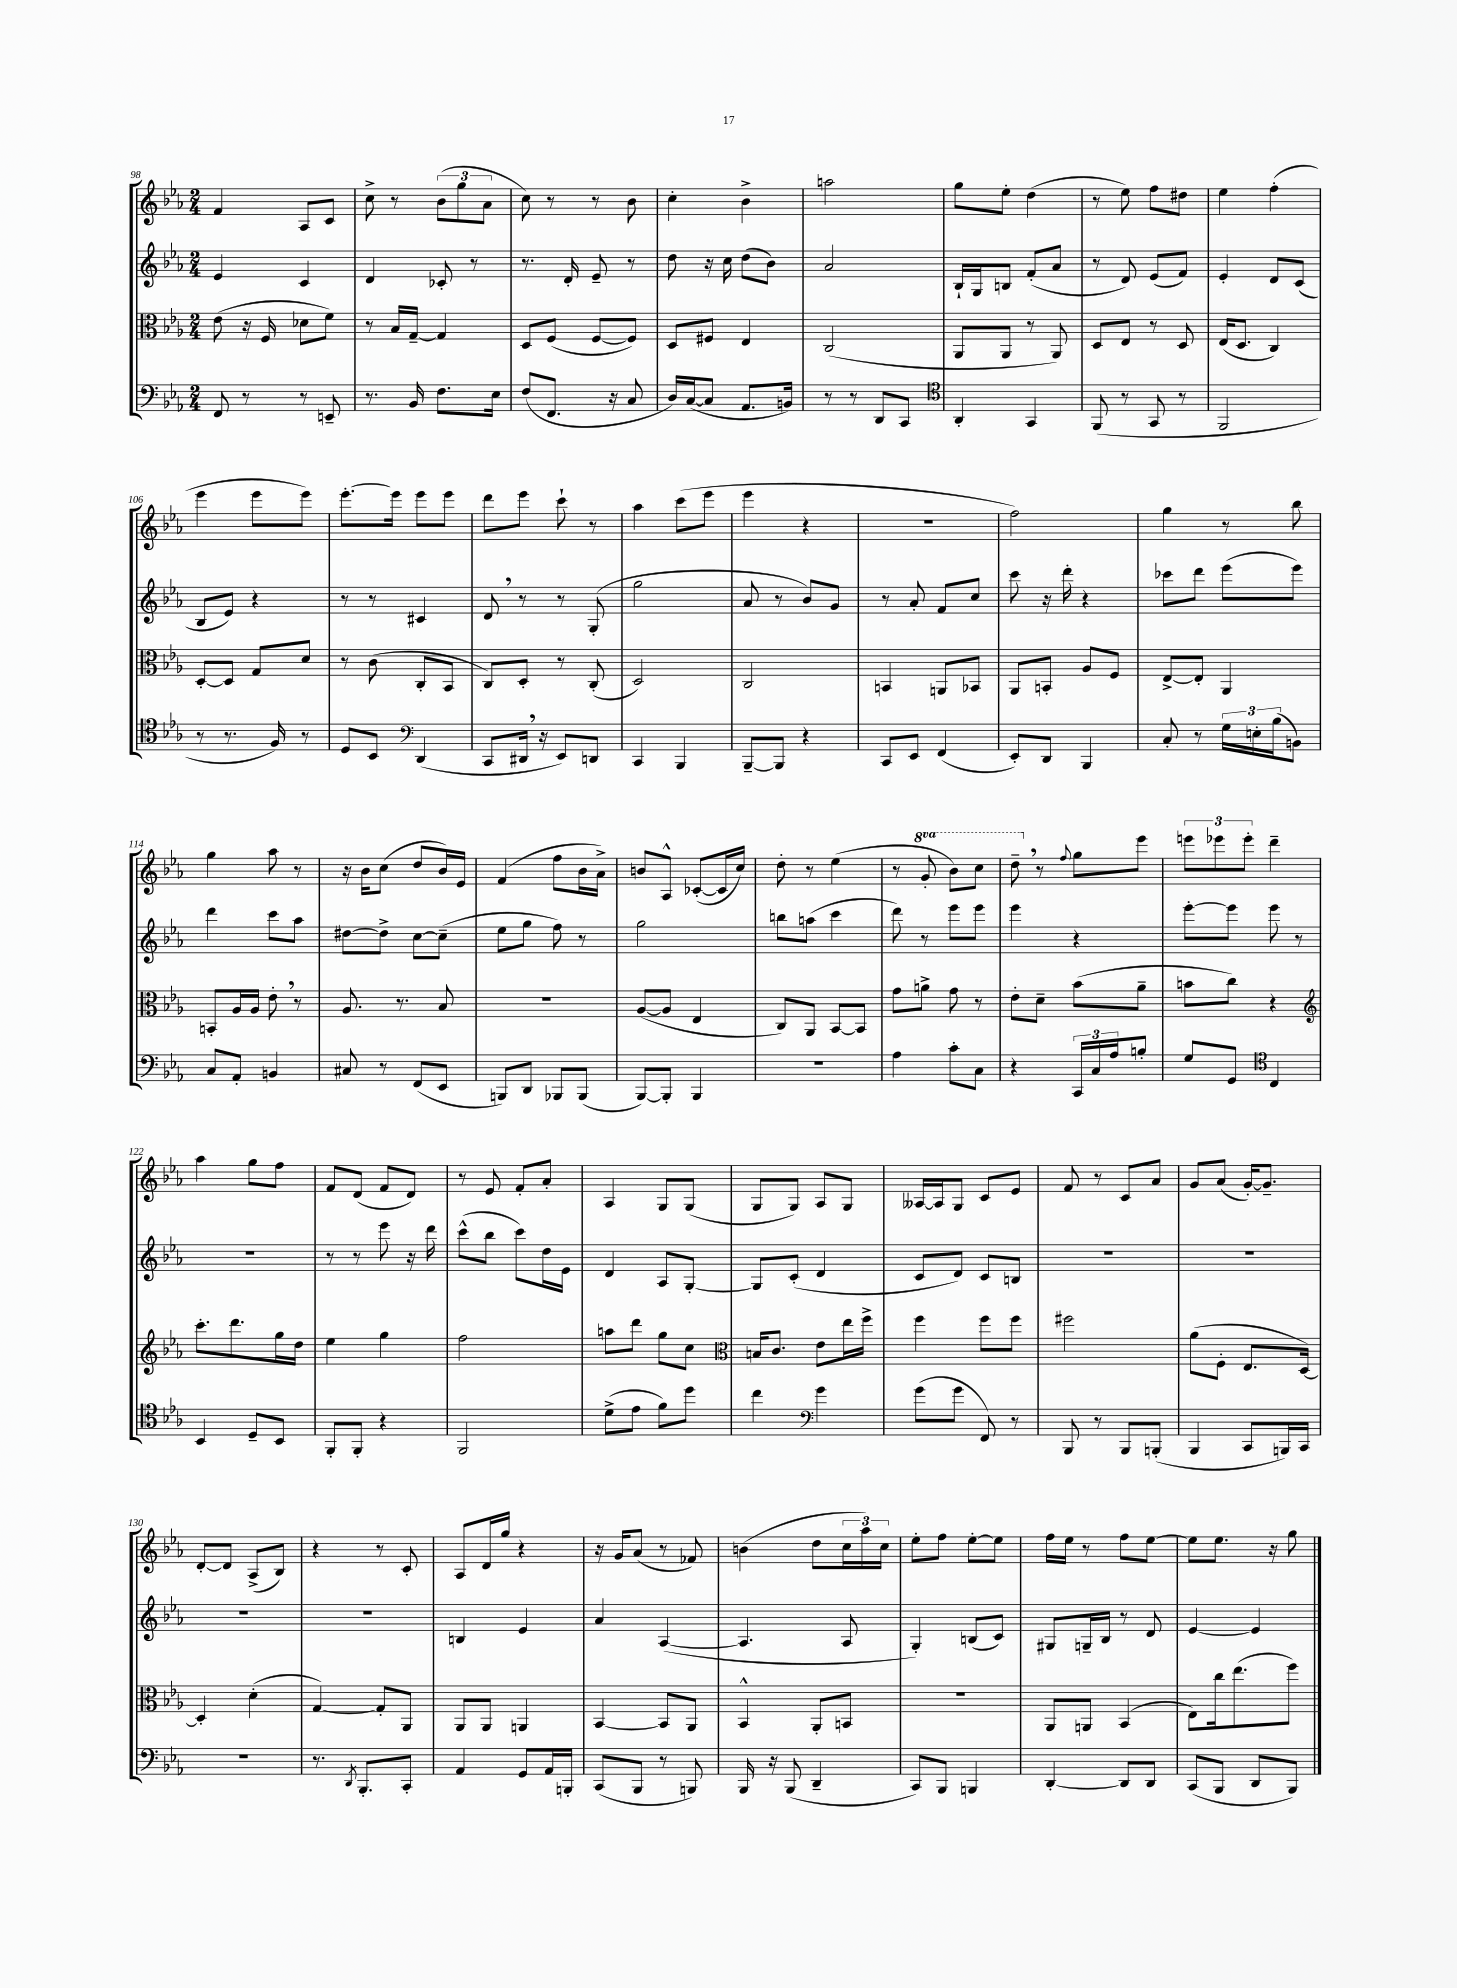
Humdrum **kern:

**kern	**kern	**kern	**kern
*staff4	*staff3	*staff2	*staff1
*clefF4	*clefC3	*clefG2	*clefG2
*k[b-e-a-]	*k[b-e-a-]	*k[b-e-a-]	*k[b-e-a-]
*M2/4	*M2/4	*M2/4	*M2/4
8FF/	(8e-\	4e-/	4f/
8r	16r	.	.
.	16F/	.	.
8r	8d-\L	4c/	8A-/L
8EE~/	8f\J)	.	8c/J
=	=	=	=
8.r	8r	4d/	8cc^\
.	16B-/LL	.	8r
16BB-/	[16G~/JJ	.	.
8.F\L	4G/]	8c-'/	(12b-\L
.	.	.	12gg\
.	.	8r	.
.	.	.	12a-\J
16E-\Jk	.	.	.
=	=	=	=
(8F/L	8D/L	8.r	8cc\)
8.FF/J	(8F/J	.	8r
.	.	16d'/	.
.	[8F/L	8e-~/	8r
16r	.	.	.
8C/	8F/]J)	8r	8b-\
=	=	=	=
16D/LL)	8D/L	8dd\	4cc'\
([16C/J	.	.	.
8C/]J	8F#/J	16r	.
.	.	16cc\	.
8.AA-/L	4E-/	(8dd\L	4b-^\
.	.	8b-\J)	.
16BB/Jk)	.	.	.
=	=	=	=
8r	(2C/	2a-/	2aa\
8r	.	.	.
8DD/L	.	.	.
8CC/J	.	.	.
=	=	=	=
*clefC4	*	*	*
4AA-'/	8AA-/L	16B-`/LL	8gg\L
.	.	16G/J	.
.	8AA-/J	8B/J	8ee-'\J
4GG/	8r	(8f'/L	(4dd\
.	8AA-/)	8a-/J	.
=	=	=	=
(8FF/	8D/L	8r	8r
8r	8E-/J	8d/)	8ee-\)
8GG/	8r	(8e-/L	8ff\L
8r	8D/	8f/J)	8dd#\J
=	=	=	=
2FF/	(16E-/LK	4e-'/	4ee-\
.	8.D/J	.	.
.	4C/)	8d/L	(4ff'\
.	.	(8c/J	.
=	=	=	=
8r	[8D'/L	8B-/L	4eee-\
8.r	8D/]J	8e-/J)	.
.	8G/L	4r	8eee-\L
16F/)	.	.	.
8r	8d/J	.	8eee-\J)
=	=	=	=
8D/L	8r	8r	[8.eee-'\L
8BB-/J	(8c\	8r	.
.	.	.	16eee-\]Jk
*clefF4	*	*	*
(4DD/	8C'/L	4c#/	8eee-\L
.	8BB-/J	.	8eee-\J
=	=	=	=
8CC/L	8C/L)	8d/	8ddd\L
16DD#/Jk	8D'/J	8r	8eee-\J
16r	.	.	.
8EE-/L)	8r	8r	8ccc`\
8DD/J	(8C'/	(8G'/	8r
=	=	=	=
4CC/	2D/)	2gg\	4aa-\
4BBB-/	.	.	(8ccc\L
.	.	.	8eee-\J
=	=	=	=
[8BBB-~/L	2C/	8a-/	4eee-\
8BBB-/]J	.	8r	.
4r	.	8b-/L)	4r
.	.	8g/J	.
=	=	=	=
8CC/L	4BB/	8r	2r
8EE-/J	.	8a-'/	.
(4FF/	8AA/L	8f/L	.
.	8BB-/J	8cc/J	.
=	=	=	=
8EE-'/L)	8AA-/L	8ccc\	2ff\)
8DD/J	8BB'/J	16r	.
.	.	16ddd'\	.
4BBB-/	8A-/L	4r	.
.	8F/J	.	.
=	=	=	=
8C'/	[8E-^/L	8ccc-\L	4gg\
8r	8E-'/]J	8ddd\J	.
24G\LL	4AA-/	(8eee-\L	8r
24E'\	.	.	.
(24B-\J	.	.	.
8BB\J)	.	8eee-\J)	8bb-\
=	=	=	=
8C/L	8BB'/L	4ddd\	4gg\
8AA-'/J	16A-/L	.	.
.	16A-/JJ	.	.
4BB/	8e-'\	8ccc\L	8aa-\
.	8r	8aa-\J	8r
=	=	=	=
8C#/	8.A-/	[8dd#\L	16r
.	.	.	16b-\LK
8r	.	8dd#^\]J	(8cc\J
.	8.r	.	.
(8FF/L	.	[8cc\L	8dd/L
8EE-/J	8B-/	(8cc~\]J	16b-/L)
.	.	.	16e-/JJ
=	=	=	=
8BBB/L)	2r	8ee-\L	(4f/
8DD/J	.	8gg\J	.
8BBB-/L	.	8ff\)	8ff\L
(8BBB-/J	.	8r	16b-\L
.	.	.	16a-^\JJ)
=	=	=	=
[8BBB-/L)	([8A-/L	2gg\	8b/L
8BBB-'/]J	8A-/]J	.	8A-^^/J
4BBB-/	4E-/	.	([8c-'/L
.	.	.	16c-/]L
.	.	.	16cc/JJ)
=	=	=	=
2r	8C/L)	8bb\L	8dd'\
.	8AA-/J	(8aa\J	8r
.	[8BB-/L	4ccc\	(4ee-\
.	8BB-/]J	.	.
=	=	=	=
4A-\	8g\L	8ddd\)	8r
.	8a^\J	8r	8gg'/
8c'\L	8g\	8eee-\L	8bb-\L)
8C\J	8r	8eee-\J	8ccc\J
=	=	=	=
4r	8e-'\L	4eee-\	8ddd~\
.	8d~\J	.	8r
.	.	.	8qqff/
24CC/LL	(8b-\L	4r	8gg\L
24C/	.	.	.
24A-/J	.	.	.
8B'/J	8a-~\J	.	8eee-\J
=	=	=	=
8G/L	8b\L	[8eee-'\L	12eee\L
.	.	.	12eee-\
8GG/J	8cc\J)	8eee-\]J	.
.	.	.	12eee-'\J
*clefC4	*	*	*
4C/	4r	8eee-\	4ddd~\
.	.	8r	.
=	=	=	=
*	*clefG2	*	*
4BB-/	8.ccc'\L	2r	4aa-\
.	8.ddd\	.	.
8D~/L	.	.	8gg\L
8BB-/J	16gg\L	.	8ff\J
.	16dd\JJ	.	.
=	=	=	=
8FF'/L	4ee-\	8r	8f/L
8FF'/J	.	8r	(8d/J
4r	4gg\	8eee-\	8f/L
.	.	16r	8d/J)
.	.	16ddd\	.
=	=	=	=
2FF/	2ff\	(8ccc^^\L	8r
.	.	8bb-\J	8e-/
.	.	8ccc\L)	8f'/L
.	.	16dd\L	8a-'/J
.	.	16e-\JJ	.
=	=	=	=
(8d^\L	8aa\L	4d/	4A-/
8e-\J	8ddd\J	.	.
8f\L)	8gg\L	8A-/L	8G/L
8dd\J	8cc\J	[8G'/J	(8G/J
=	=	=	=
*	*clefC3	*	*
4cc\	16B/LK	8G/]L	8G/L
.	8.c/J	.	.
.	.	(8c'/J	8G/J)
*clefF4	*	*	*
4g\	8e-\L	4d/	8A-/L
.	16ee-\L	.	8G/J
.	16ff^\JJ	.	.
=	=	=	=
(8g\L	4ff\	8c/L	[16A--/LL
.	.	.	16A--/]J
8g\J	.	8d/J)	8G/J
8FF/)	8ff\L	8c/L	8c/L
8r	8ff\J	8B/J	8e-/J
=	=	=	=
8BBB-/	2ff#\	2r	8f/
8r	.	.	8r
8BBB-/L	.	.	8c/L
(8BBB'/J	.	.	8a-/J
=	=	=	=
4BBB-/	(8a-\L	2r	8g/L
.	8F'\J	.	(8a-/J
8CC/L	8.E-/L	.	[16g'/LK)
.	.	.	8.g~/]J
16BBB/L)	.	.	.
16CC/JJ	[16D/Jk)	.	.
=	=	=	=
2r	4D'/]	2r	[8d'/L
.	.	.	8d/]J
.	(4d'\	.	(8A-^/L
.	.	.	8B-/J)
=	=	=	=
8.r	[4G/)	2r	4r
8qDD/	.	.	.
8.BBB-'/L	.	.	.
.	8G'/]L	.	8r
8CC'/J	8AA-/J	.	8c'/
=	=	=	=
4AA-/	8AA-/L	4B/	8A-/L
.	8AA-/J	.	16d/L
.	.	.	16gg/JJ
8GG/L	4AA/	4e-/	4r
16AA-/L	.	.	.
16BBB'/JJ	.	.	.
=	=	=	=
(8CC/L	[4BB-/	4a-/	16r
.	.	.	16g/LK
8BBB-/J	.	.	(8a-/J
8r	8BB-/]L	([4A-/	8r
8BBB/)	8AA-/J	.	8f-/)
=	=	=	=
16BBB-/	4BB-^^/	4.A-/]	(4b\
16r	.	.	.
(8BBB-/	.	.	.
4DD~/	8AA-'/L	.	8dd\L
.	8BB/J	8A-/	24cc\L
.	.	.	24aa-\)
.	.	.	24cc\JJ
=	=	=	=
8CC/L)	2r	4G'/)	8ee-'\L
8BBB-/J	.	.	8ff\J
4BBB/	.	(8B/L	[8ee-'\L
.	.	8c/J)	8ee-\]J
=	=	=	=
[4DD'/	8AA-/L	8G#/L	16ff\LL
.	.	.	16ee-\JJ
.	8AA/J	16G~/L	8r
.	.	16B-/JJ	.
8DD/]L	(4BB-/	8r	8ff\L
8DD/J	.	8d/	[8ee-\J
=	=	=	=
(8CC/L	8E-\L)	[4e-/	8ee-\]L
8BBB-/J	16cc\k	.	8.ee-\J
.	(8.ee-\	.	.
8DD/L	.	4e-/]	.
.	.	.	16r
8BBB-/J)	8ff\J)	.	8gg\
==	==	==	==
*-	*-	*-	*-
